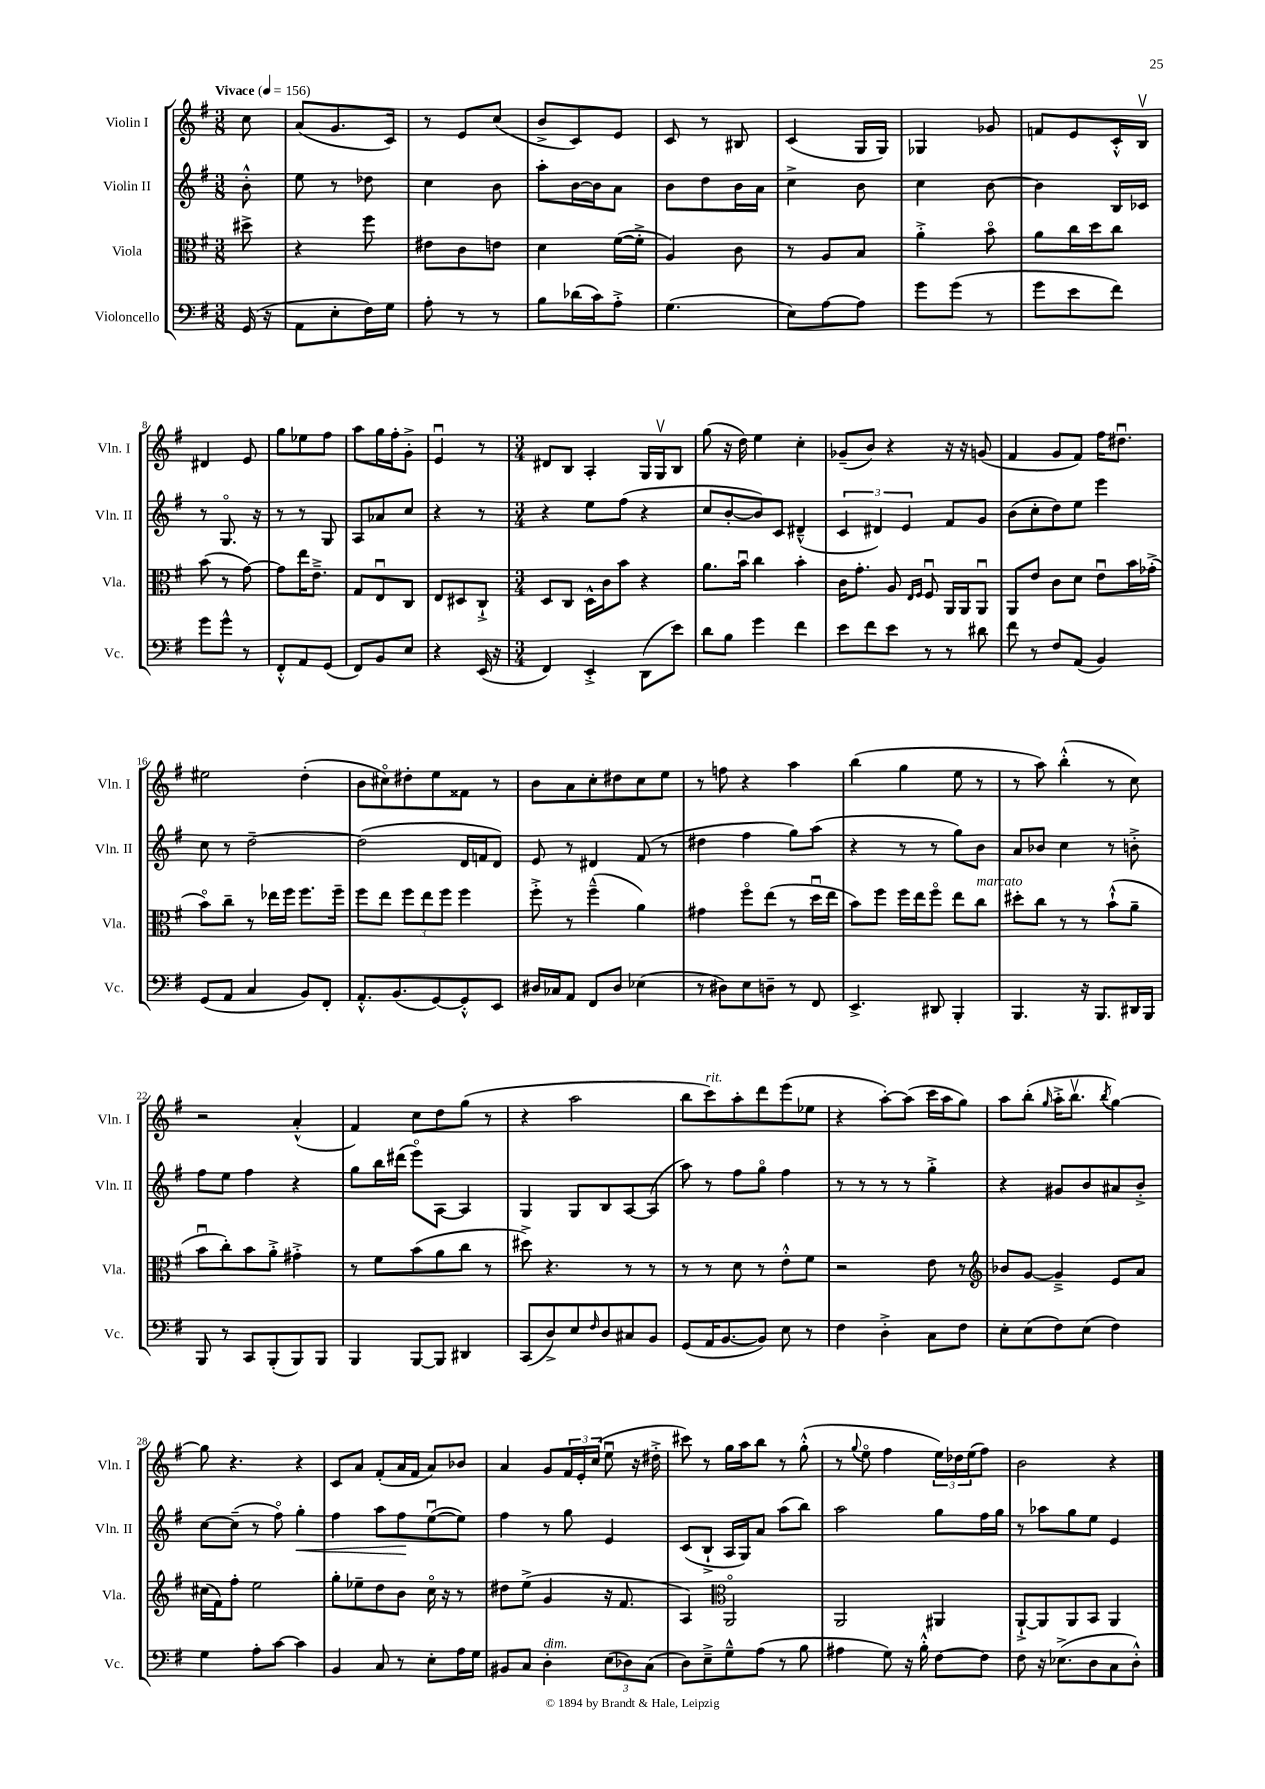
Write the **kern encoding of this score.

**kern	**kern	**kern	**dynam	**kern
*part4	*part3	*part2	*part2	*part1
*staff4	*staff3	*staff2	*staff2	*staff1
*I"Violoncello	*I"Viola	*I"Violin II	*	*I"Violin I
*I'Vc.	*I'Vla.	*I'Vln. II	*	*I'Vln. I
*clefF4	*clefC3	*clefG2	*	*clefG2
*k[f#]	*k[f#]	*k[f#]	*	*k[f#]
*M3/8	*M3/8	*M3/8	*	*M3/8
*MM156	*MM156	*MM156	*	*MM156
=	=	=	=	=
!	!	!	!	!LO:TX:a:B:t=Vivace
(16GG/	8dd#X^\	8b'^^\	.	8cc\
16r	.	.	.	.
=1	=1	=1	=1	=1
8AA\L	4r	8ee\	.	(8a/L
8E'\	.	8r	.	8.g/
16F#\L)	8ff#\	8dd-X\	.	.
16G\JJ	.	.	.	16c/Jk)
=2	=2	=2	=2	=2
8A'\	8e#X\L	4cc\	.	8r
8r	8c\	.	.	8e/L
8r	8en\J	8b\	.	(8cc/J
=3	=3	=3	=3	=3
8B\L	4d\	8aa'\L	.	8b^/L
(16d-X\L	.	[16b\L	.	8c/)
16c\J)	.	16b\J]	.	.
8A'^\J	([16f#\LL	8a\J	.	8e/J
.	16f#'^\JJ]	.	.	.
=4	=4	=4	=4	=4
(4.G\	4A/)	8b\L	.	8c/
.	.	8dd\	.	8r
.	8c\	16b\L	.	8B#X/
.	.	16a\JJ	.	.
=5	=5	=5	=5	=5
8E\L)	8r	4cc^\	.	(4c/
[8A\	8A/L	.	.	.
8A\J]	8B/J	8b\	.	16G/LL
.	.	.	.	16G/JJ)
=6	=6	=6	=6	=6
8g\L	4a'^\	4cc\	.	4G-X/
(8g\J	.	.	.	.
8r	8b\	[8b\	.	8g-X/
=7	=7	=7	=7	=7
8g\L	8a\L	4b\]	.	8fn/L
8e\	16cc\L	.	.	8e/
.	16dd\J	.	.	.
8f#\J)	8cc\J	16B/LL	.	16c'^^/L
.	.	16c-X/JJ	.	16Bv/JJ
!!LO:LB:g=z
=8	=8	=8	=8	=8
8g\L	(8b\	8r	.	4d#X/
8g^^\J	8r	8.G/	.	.
8r	[8g\)	.	.	8e/
.	.	16r	.	.
=9	=9	=9	=9	=9
8FF#'^^/L	8g\L]	8r	.	8gg\L
8AA/	16ee\K	8r	.	8ee-X\
.	8.e~^\J	.	.	.
(8GG/J	.	8G/	.	8ff#\J
=10	=10	=10	=10	=10
8FF#/L)	8G/L	8A/L	.	8aa\L
8BB/	8Eu/	8a-X/	.	16gg\L
.	.	.	.	16ff#'\J
8E/J	8C/J	8cc/J	.	8g'^\J
=11	=11	=11	=11	=11
4r	8E/L	4r	.	4eu/
.	8D#X/	.	.	.
(16EE/	8C`^/J	8r	.	8r
16r	.	.	.	.
=12	=12	=12	=12	=12
*M3/4	*M3/4	*M3/4	*	*M3/4
4FF#/)	8D/L	4r	.	8d#X/L
.	8C/J	.	.	8B/J
4EE'^/	16D^^\LL	8ee\L	.	4A'/
.	16c\J	.	.	.
.	8b\J	(8ff#\J	.	.
(8DD\L	4r	4r	.	16G/LL
.	.	.	.	16Gv/J
8e\J)	.	.	.	8B/J
=13	=13	=13	=13	=13
8d\L	8.a\L	8cc/L	.	(8gg\
8B\J	.	[8b'/	.	16r
.	16bu\Jk	.	.	16dd\)
4g\	4cc\	8b/])	.	4ee\
.	.	8c/J	.	.
4f#\	4b'\	(4d#X~^^/	.	4cc'\
=14	=14	=14	=14	=14
8e\L	16c\KL	6c/	.	(8g-X~/L
.	8.g'\J	.	.	.
8f#\	.	.	.	8b/J)
.	.	6d#X/)	.	.
8e\J	8A/	.	.	4r
.	.	6e/	.	.
.	16qqE/LL	.	.	.
.	16qqF#/JJ	.	.	.
8r	8F#u/	.	.	.
8r	16AA/LL	8f#/L	.	16r
.	16AA/J	.	.	16r
8d#X\	8AAu/J	8g/J	.	(8gn/
=15	=15	=15	=15	=15
8f#\	8AA/L	(8b\L	.	4f#/
8r	8e/J	8cc'\	.	.
8F#/L	8c\L	8dd\)	.	8g/L
(8AA/J	8d\J	8ee\J	.	8f#/J)
4BB/)	8eu\L	4eee\	.	16ff#\KL
.	.	.	.	8.dd#Xu\J
.	16b\L	.	.	.
.	(16g-X'^\JJ	.	.	.
!!LO:LB:g=z
=16	=16	=16	=16	=16
(8GG/L	8b\L)	8cc\	.	2ee#X\
8AA/J	8cc~\J	8r	.	.
4C/	8r	[2dd~\	.	.
.	16ee-X\LL	.	.	.
.	16ff#\JJ	.	.	.
8BB/L)	8.ff#\L	.	.	(4dd'\
8FF#'/J	.	.	.	.
.	16ff#~\Jk	.	.	.
=17	=17	=17	=17	=17
8.AA'^^/L	8ff#\L	(2dd\]	.	8b\L
.	8ee\J	.	.	8cc#X\)
(8.BB/	.	.	.	.
.	12ff#\L	.	.	8dd#X'\
.	12ee\	.	.	.
[8GG/)	.	.	.	8ee\
.	12ff#\J	.	.	.
8GG'^^/]	4ff#\	16d/LL	.	8f##X\J
.	.	16fn/J	.	.
8EE/J	.	8d/J)	.	8r
=18	=18	=18	=18	=18
16D#X/LL	8ff#'^\	8e/	.	8b\L
16C-X/J	.	.	.	.
8AA/J	8r	8r	.	8a\
8FF#/L	(4ff#~^^\	4d#X/	.	8cc'\
8D#/J	.	.	.	8dd#X\
(4E-X\	4a\)	(8f#/	.	8cc\
.	.	8r	.	8ee\J
=19	=19	=19	=19	=19
8r	4g#X\	4dd#X\	.	8r
8D#X\L)	.	.	.	8ffn\
8E\	8ff#\L	4ff#\	.	4r
8Dn~\J	(8ee\J	.	.	.
8r	8r	8gg\L)	.	4aa\
8FF#/	16ddu\LL	(8aa\J	.	.
.	16ee\JJ	.	.	.
=20	=20	=20	=20	=20
4.EE^/	8b\L)	4r	.	(4bb\
.	8ff#\J	.	.	.
.	16ff#\LL	8r	.	4gg\
.	16ee\J	.	.	.
8DD#X/	8ff#\J	8r	.	.
4BBB'/	8ee\L	8gg\L)	.	8ee\
!	!LO:TX:a:i:t=marcato	!	!	!
.	8cc\J	8b\J	.	8r
=21	=21	=21	=21	=21
4.BBB/	8dd#X'\L	8a/L	.	8r
.	8cc\J	8b-X/J	.	8aa\)
.	8r	4cc\	.	(4bb'^^\
16r	8r	.	.	.
8.BBB/L	.	.	.	.
.	(8b`^^\L	8r	.	8r
16DD#X/L	8a~\J	8bn'^\	.	8cc\)
16BBB/JJ	.	.	.	.
!!LO:LB:g=z
=22	=22	=22	=22	=22
8BBB/	8bu\L	8ff#\L	.	2r
8r	8cc'\)	8ee\J	.	.
8CC/L	8b\	4ff#\	.	.
(8BBB'/	8a'^\J	.	.	.
8BBB/)	4g#X'^\	4r	.	(4a'^^/
8BBB/J	.	.	.	.
=23	=23	=23	=23	=23
4BBB/	8r	8gg\L	.	4f#/)
.	8f#\L	16bb\L	.	.
.	.	(16ddd#X\JJ	.	.
[8BBB/L	(8b\	8eee\L)	.	8cc\L
8BBB/J]	8a\	[8A\J	.	8dd\
4DD#X/	8cc\J	4A/]	.	(8gg\J
.	8r	.	.	8r
=24	=24	=24	=24	=24
(8CC/L	8dd#X^\)	4G/	.	4r
8D^/)	4.r	.	.	.
8E/	.	8G/L	.	2aa\
16qqF#/	.	.	.	.
8D/	.	8B/	.	.
8C#X/	8r	[8A/	.	.
8BB/J	8r	(8A/J]	.	.
=25	=25	=25	=25	=25
(8GG/L	8r	8aa\)	.	8bb\L
!	!	!	!	!LO:TX:a:i:t=rit.
16AA/K	8r	8r	.	8ccc\)
[8.BB/	.	.	.	.
.	8d\	8ff#\L	.	8aa'\
8BB/J])	8r	8gg\J	.	8ddd\
8E\	8e'^^\L	4ff#\	.	(8eee\
8r	8f#\J	.	.	8ee-X\J
=26	=26	=26	=26	=26
4F#\	2r	8r	.	4r
.	.	8r	.	.
4D'^\	.	8r	.	[8aa'\L)
.	.	8r	.	(8aa\J]
8C\L	8e\	4gg'^\	.	16ccc\LL
.	.	.	.	16aa\J
8F#\J	8r	.	.	8gg\J)
=27	=27	=27	=27	=27
*	*clefG2	*	*	*
8E'\L	8b-X/L	4r	.	8aa\L
(8E\	[8g/J	.	.	(8bb'\J
.	.	.	.	16qqgg/
8F#\)	4g~^/]	8g#X/L	.	16aa'^\KL
.	.	.	.	8.bbv\J
(8E\J	.	8b/	.	.
.	.	.	.	8qbb/
4F#\)	8e/L	8a#X/	.	[4gg\)
.	8a/J	8b'^/J	.	.
!!LO:LB:g=z
=28	=28	=28	=28	=28
4G\	(16cc#X\LL	[8cc\L	.	8gg\]
.	16f#\J)	.	.	.
.	8ff#'\J	(8cc~\J]	.	4.r
8A'\L	2ee\	8r	.	.
[8c\J	.	8ff#\)	.	.
!	!	!	!LO:HP:b	!
4c\]	.	4gg'\	<	4r
=29	=29	=29	=29	=29
4BB/	8gg'\L	4ff#\	.	8c/L
.	8ee-X~\	.	.	8a/J
8C/	8dd\	8aa\L	.	(8f#'/L
8r	8b\J	8ff#\	.	16a/L
.	.	.	.	16f#/JJ
8E'\L	16cc\	([8eeu\	[	8a/L)
.	16r	.	.	.
16A\L	8r	8ee\J])	.	8b-X/J
16G\JJ	.	.	.	.
=30	=30	=30	=30	=30
8BB#X/L	8dd#X\L	4ff#\	.	4a/
8C/J	(8ee^\J	.	.	.
!LO:TX:a:i:t=dim.	!	!	!	!
4D'\	4g/	8r	.	8g/L
.	.	8gg\	.	24f#/L
.	.	.	.	24e'/
.	.	.	.	(24cc/JJ
(12E\L	16r	4e/	.	8eeu\
.	8.f#/	.	.	.
12D-X\)	.	.	.	.
.	.	.	.	16r
(12C\J	.	.	.	.
.	.	.	.	16dd#X'^\
=31	=31	=31	=31	=31
8D\L)	4A/)	(8c/L	.	8ccc#X\)
8E~^\	.	8B`^/J	.	8r
*	*clefC3	*	*	*
8G~^^\	2AA/	16A/LL	.	16gg\LL
.	.	16G/J)	.	16aa\J
(8A\J	.	8a/J	.	8bb\J
8r	.	(8aa\L	.	8r
8B\	.	8bb\J)	.	(8gg'^^\
=32	=32	=32	=32	=32
4A#X\	2AA/	2aa\	.	8r
.	.	.	.	8qqgg/
.	.	.	.	8ee\
8G\)	.	.	.	4ff#\
16r	.	.	.	.
16B'^^\	.	.	.	.
[8F#\L	4AA#X/	8gg\L	.	24ee\LL)
.	.	.	.	24dd-X\
.	.	.	.	(24ee\J
8F#\J]	.	16ff#\L	.	8ff#\J)
.	.	16gg\JJ	.	.
=33	=33	=33	=33	=33
8F#\	[8AA`^/L	8r	.	2b\
16r	8AA/]	8aa-X\L	.	.
(8.E-X^\L	.	.	.	.
.	8AA/	8gg\	.	.
8D\	8BB/J	8ee\J	.	.
8C\	4AA/	4e/	.	4r
8D'^^\J)	.	.	.	.
==	==	==	==	==
*-	*-	*-	*-	*-
